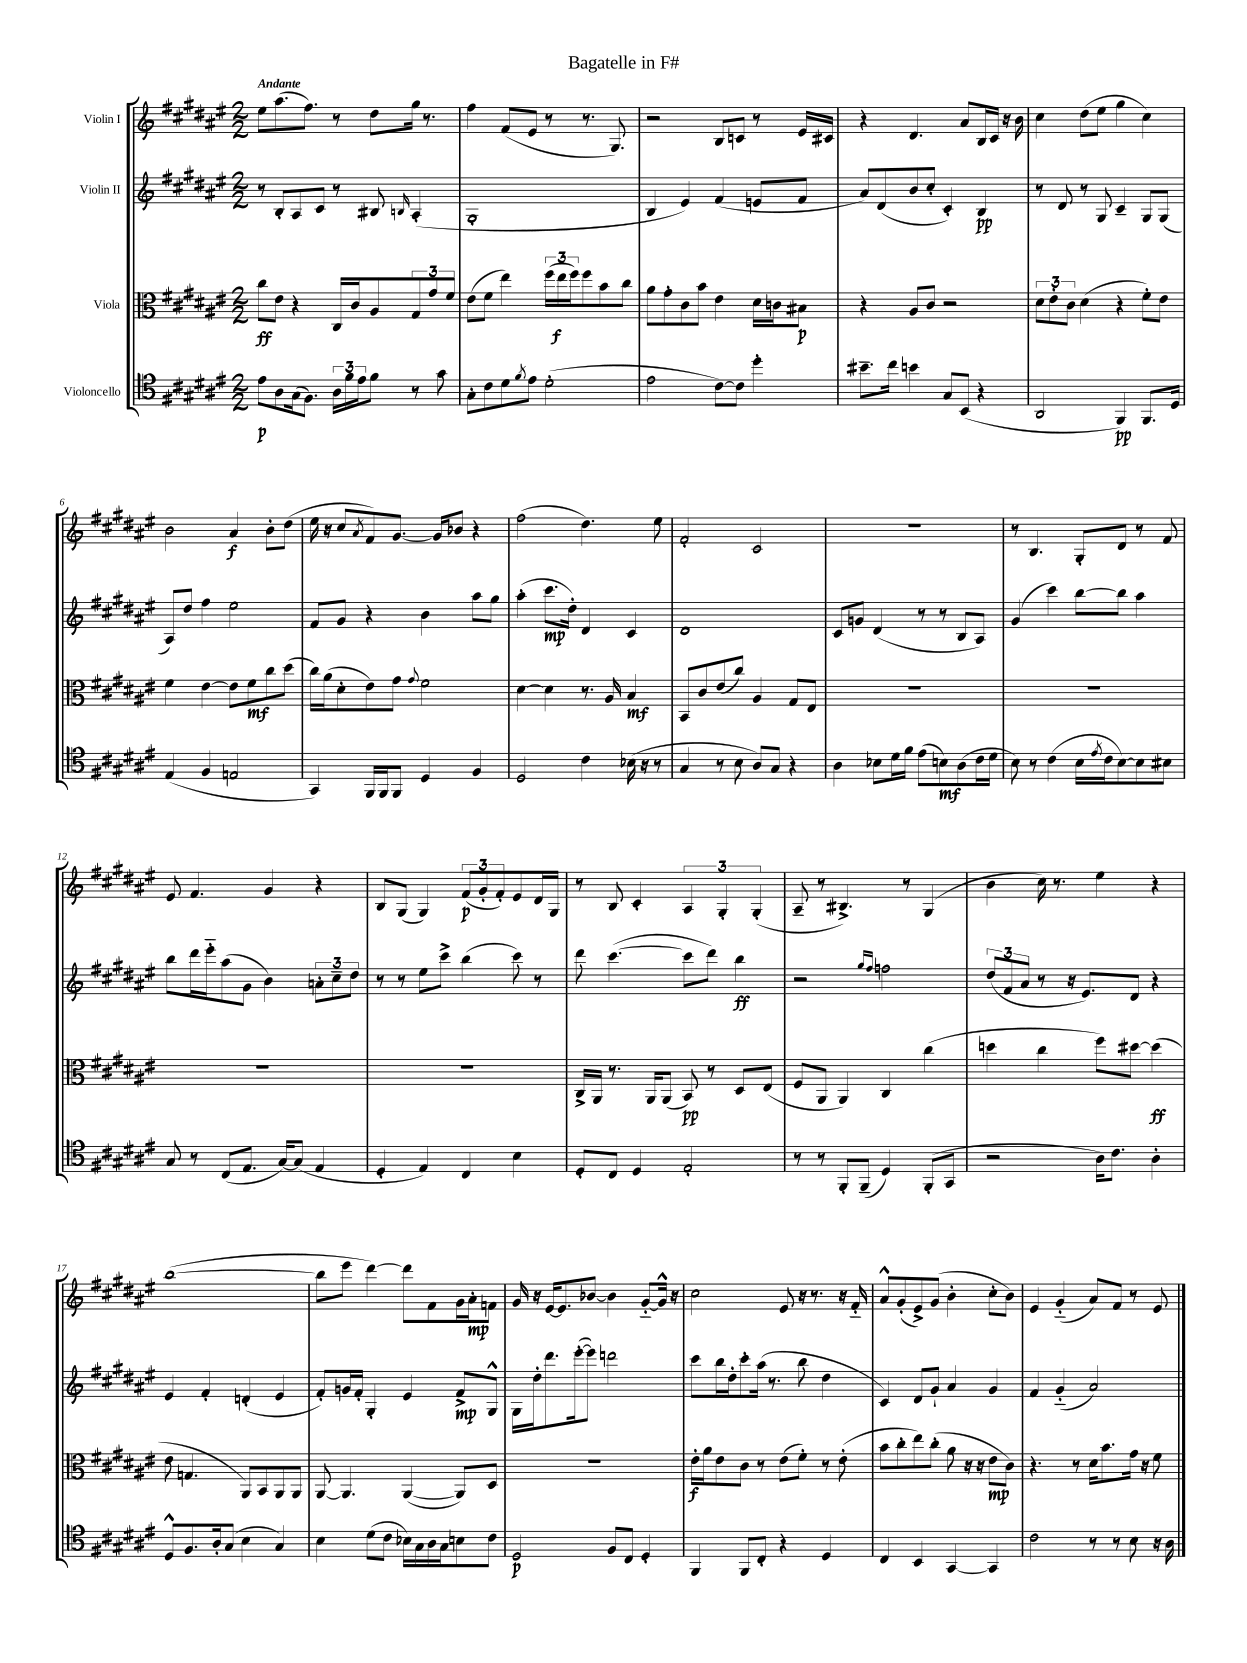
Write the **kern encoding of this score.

**kern	**kern	**kern	**kern
*staff4	*staff3	*staff2	*staff1
*clefC4	*clefC3	*clefG2	*clefG2
*k[f#c#g#d#a#e#]	*k[f#c#g#d#a#e#]	*k[f#c#g#d#a#e#]	*k[f#c#g#d#a#e#]
*M2/2	*M2/2	*M2/2	*M2/2
8e#	8cc#	8r	8ee#
8A#	8e#	8B'	(8.aa#
(16G#	4r	8A#	.
8.F#)	.	.	8.ff#)
.	.	8c#	.
24A#	16C#	8r	8r
24f#	.	.	.
.	16c#	.	.
24e#	.	.	.
8f#	8A#	8B#	8dd#
.	.	16qqB	.
8r	12G#	(4A#'	16gg#
.	.	.	8.r
.	12g#	.	.
8g#	.	.	.
.	12f#	.	.
=	=	=	=
8G#'	(8e#	1G#'	4ff#
8c#	8f#	.	.
8d#	4ee#)	.	(8f#
8qf#	.	.	.
8e#	.	.	8e#
(2d#'	(24ff#	.	8r
.	24ee#	.	.
.	24ff#)	.	.
.	8ff#	.	8.r
.	8b	.	.
.	.	.	8.G#)
.	8cc#	.	.
=	=	=	=
2e#	8a#	4B	2r
.	8g#'	.	.
.	8c#	4e#)	.
.	8b	.	.
[8c#)	4e#	(4f#	8B
8c#]	.	.	8c
4dd#'	16d#	8e	8r
.	16c	.	.
.	8B#	8f#	16e#
.	.	.	16c#
=	=	=	=
8.b#~	4r	8a#)	4r
.	.	(8d#	.
16cc#	.	.	.
4b	8A#	8b	4.d#
.	8c#	8cc#'	.
8G#	2r	4c#')	.
(8BB	.	.	8a#
4r	.	4B	16B
.	.	.	16c#
.	.	.	16r
.	.	.	16b
=	=	=	=
2AA#	12d#	8r	4cc#
.	12e#'	.	.
.	.	8d#	.
.	12c#	.	.
.	(4d#	8r	(8dd#
.	.	8G#	8ee#
4FF#)	4r	4c#~	4gg#
8.FF#	8f#')	8G#	4cc#)
.	8e#	(8G#	.
16D#	.	.	.
=	=	=	=
(4E#	4f#	8A#)	2b
.	.	8dd#	.
4F#	[4e#	4ff#	.
2E	8e#]	2ee#	4a#
.	8f#	.	.
.	8cc#	.	8b'
.	(8dd#	.	(8dd#
=	=	=	=
4GG#)	16cc#)	8f#	16ee#
.	(16a#	.	16r
.	8d#'	8g#	8cc#
.	.	.	8qa#
16FF#	8e#)	4r	8f#)
16FF#	.	.	.
8FF#	8g#	.	[8.g#
.	8qqg#	.	.
4D#	2f#	4b	.
.	.	.	16g#]
.	.	.	8b-
4F#	.	8aa#	4r
.	.	8gg#	.
=	=	=	=
2D#	[4d#	(4aa#'	(2ff#
.	4d#]	8.ccc#	.
.	.	16dd#')	.
4c#	8.r	4d#	4.dd#)
.	16A#	.	.
(16B-	4B	4c#	.
16r	.	.	.
8r	.	.	8ee#
=	=	=	=
4G#	8BB	1d#	2f#'
.	8c#	.	.
8r	(8e#	.	.
8B	8cc#)	.	.
8A#)	4A#	.	2c#
8G#	.	.	.
4r	8G#	.	.
.	8E#	.	.
=	=	=	=
4A#	1r	8c#	1r
.	.	8g	.
8B-	.	(4d#	.
16d#	.	.	.
16f#	.	.	.
(8e#	.	8r	.
8B)	.	8r	.
(8A#	.	8B	.
16c#	.	8A#)	.
16d#	.	.	.
=	=	=	=
8B)	1r	(4g#	8r
8r	.	.	4.B
(4c#	.	4ccc#)	.
16B	.	[8bb	8G#'
8qe#	.	.	.
16c#	.	.	.
[8B)	.	8bb]	8d#
8B]	.	4aa#	8r
8B#	.	.	8f#
=	=	=	=
8G#	1r	8bb	8e#
8r	.	16ddd#	4.f#
.	.	16eee#'~	.
(8C#	.	(8aa#	.
8.E#	.	8g#	.
.	.	4b)	4g#
[16G#)	.	.	.
(8G#]	.	.	.
4E#	.	12a'	4r
.	.	12cc#~	.
.	.	12dd#	.
=	=	=	=
4D#'	1r	8r	8B
.	.	8r	(8G#
4E#)	.	8ee#	4G#)
.	.	8ccc#^	.
4C#	.	(4bb	(12f#
.	.	.	12g#'
.	.	.	12f#')
4B	.	8ccc#)	8e#
.	.	8r	16d#
.	.	.	16G#
=	=	=	=
8D#'	16C#^	8ddd#	8r
.	16AA#	.	.
8C#	8.r	([4.ccc#	8B
4D#	.	.	4c#'
.	16AA#	.	.
.	(8AA#	.	.
2E#'	8BB)	8ccc#]	6A#
.	8r	8ddd#)	.
.	.	.	6G#'
.	8D#	4bb	.
.	.	.	(6G#'
.	(8E#	.	.
=	=	=	=
8r	8F#	2r	8A#~
8r	8AA#	.	8r
8FF#'	4AA#)	.	4.B#^)
(8FF#~	.	.	.
.	.	16qqgg#	.
.	.	16qqff#	.
4D#)	4C#	2ff	.
.	.	.	8r
(8FF#'	(4cc#	.	(4G#
8GG#	.	.	.
=	=	=	=
2r	4dd	(12dd#	4b
.	.	12f#	.
.	.	12a#	.
.	4cc#	8r	16cc#)
.	.	.	8.r
.	.	16r	.
.	.	8.e#)	.
16A#)	8ff#)	.	4ee#
8.c#	.	.	.
.	[8dd#	8d#	.
4A#'	(4dd#]	4r	4r
=	=	=	=
8D#^^	8e#	4e#	([1bb
8.F#	4.G	.	.
.	.	4f#'	.
16A#'	.	.	.
(8G#	.	.	.
4B	8AA#)	(4d'	.
.	8BB	.	.
4G#)	8AA#	4e#	.
.	8AA#	.	.
=	=	=	=
4B	[8AA#	8f#')	8bb]
.	4.AA#]	16g	8eee#
.	.	16f#'	.
(8d#	.	4G#'	[4ddd#)
8c#	.	.	.
16B-)	([4AA#	4e#	8ddd#]
16G#	.	.	.
16A#	.	.	8f#
16G#	.	.	.
8B	8AA#])	8f#^	16g#
.	.	.	16a#'
8c#	8D#	8G#^^	8f
=	=	=	=
2D#	1r	16G#	16g#
.	.	16dd#'	16r
.	.	8.ddd#	[16e#
.	.	.	8.e#]
.	.	([16eee#'	.
.	.	8eee#])	[8b-
8F#	.	2ddd	4b-]
8C#	.	.	.
4D#'	.	.	[8g#'~
.	.	.	16g#^^]
.	.	.	16r
=	=	=	=
4FF#	16e#'	8ccc#	2cc#
.	16a#	.	.
.	8e#	16bb	.
.	.	16dd#'	.
8FF#	8c#	8ccc#'	.
8C#'	8r	(16aa#	.
.	.	8.r	.
4r	(8e#	.	8e#
.	8f#')	8bb	16r
.	.	.	8.r
4D#	8r	4dd#	.
.	(8e#'	.	16r
.	.	.	16f#'~
=	=	=	=
4C#	8b	4c#)	8a#^^
.	8cc#'	.	(8g#'
4BB	8ee#)	8d#	8e#^)
.	(8cc#'	8g#`	(8g#
[4GG#	8a#	4a#	4b'
.	16r	.	.
.	16r	.	.
4GG#]	8e#	4g#	8cc#'
.	8c#)	.	8b)
=	=	=	=
2c#	4.r	4f#	4e#
.	.	(4g#'~	(4g#'~
.	8r	.	.
8r	16d#	2a#)	8a#)
.	8.b	.	.
8r	.	.	8f#
8B	16g#	.	8r
.	16r	.	.
16r	8f#	.	8e#
16A#	.	.	.
==	==	==	==
*-	*-	*-	*-
